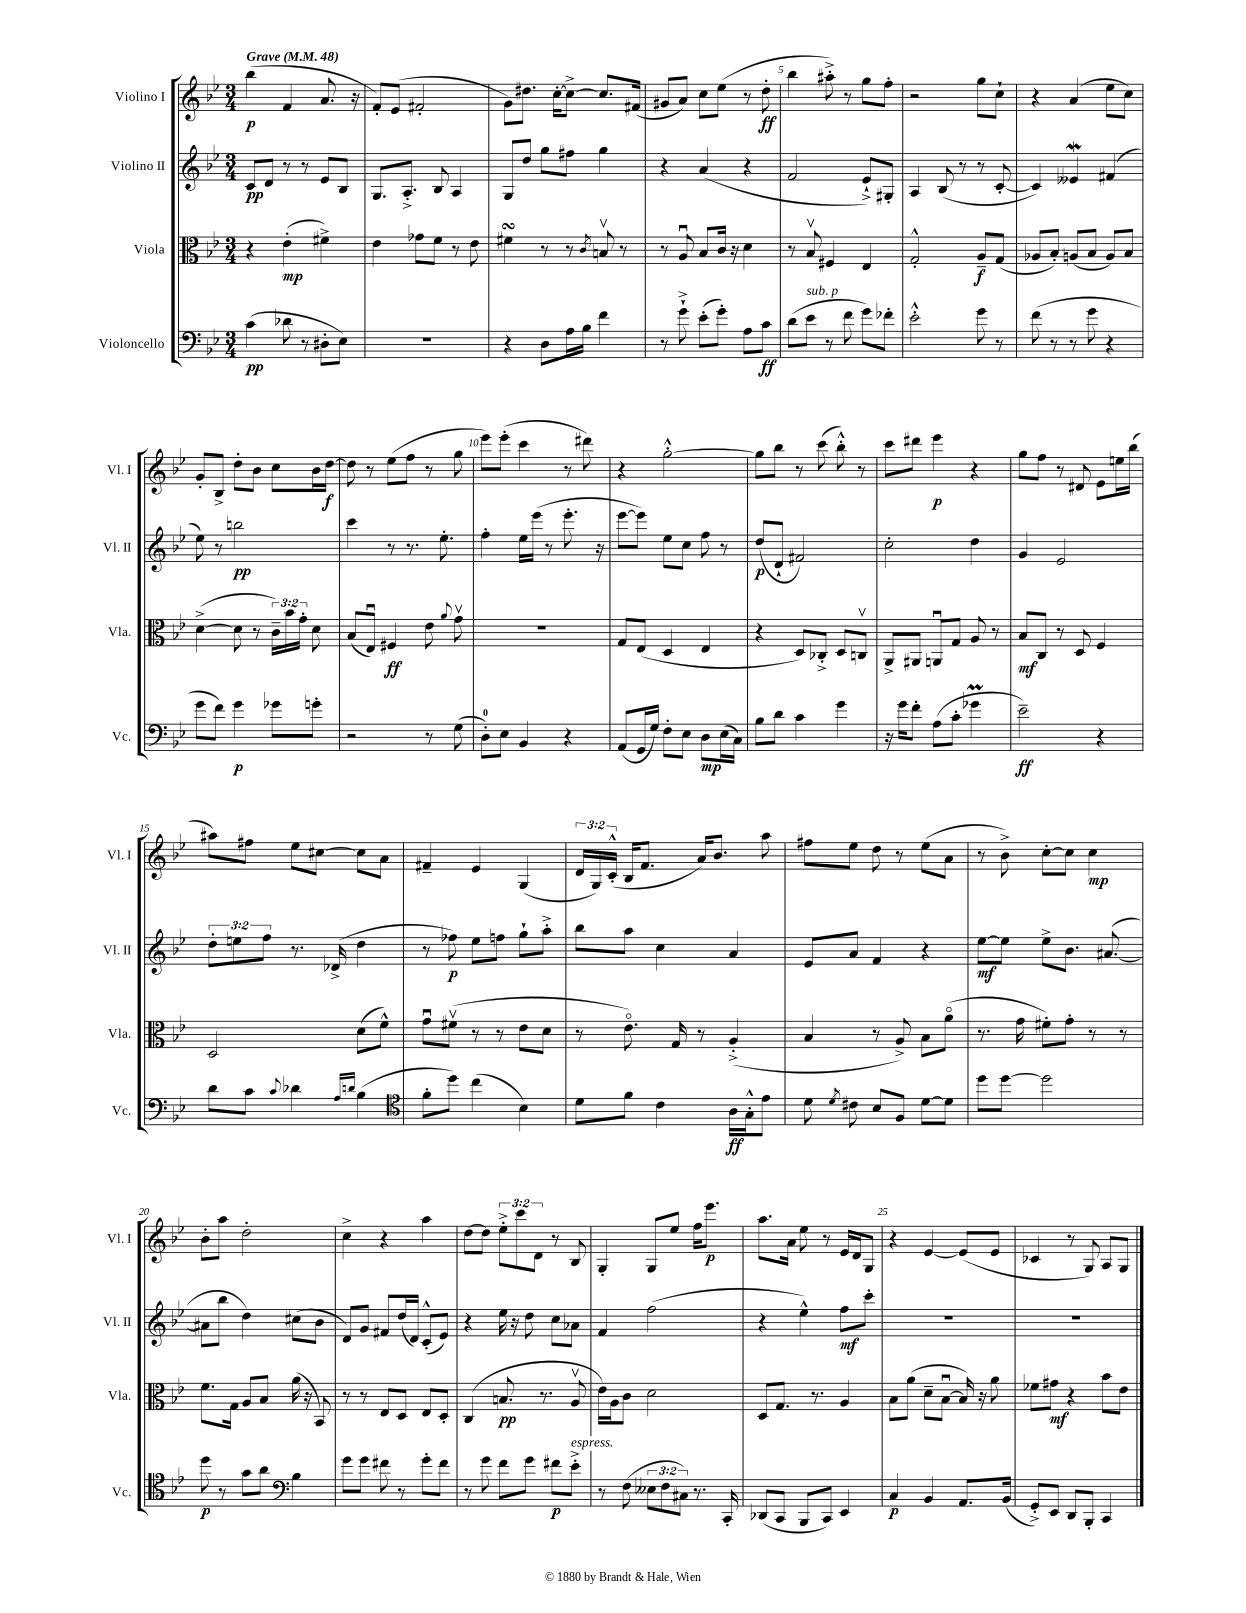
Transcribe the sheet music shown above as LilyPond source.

<<
\new StaffGroup <<
\new Staff = "s0" \with { instrumentName = "Violino I" shortInstrumentName = "Vl. I" } {
    \clef treble \key bes \major \numericTimeSignature \time 3/4 \override Staff.TupletNumber.text = #tuplet-number::calc-fraction-text \tempo "Grave" 4 = 48
    \autoBeamOff bes''4\p( f'4 a'8. r16 |
    f'8[-.) ees'8]( fis'2-. |
    g'8[) dis''8.] c''16[~-. c''8]~-> c''8.[ fis'16]( |
    gis'8[ a'8]) c''8[ ees''8]( r8 d''8-.\ff |
    bes''4 ais''8-.->) r8 g''8[ f''8]-. |
    r2 g''8[ c''8]-! |
    r4 a'4( ees''8[ c''8]) |
    g'8[-. bes8]-> d''8[-. bes'8] c''8[ bes'16 d''16]~\f |
    d''8 r8 ees''8[( f''8] r8 g''8 |
    ees'''8[) ees'''8]-.( c'''4 r8 dis'''8) |
    r4 g''2~-.-^ |
    g''8[ bes''8] r8 c'''8( bes''8-.-^) r8 |
    c'''8[ dis'''8] ees'''4\p r4 |
    g''8[ f''8] r8 dis'8 ees'8[ e''16 bes''16]( |
    ais''8[) fis''8] ees''8[ cis''8]~ cis''8[ a'8] |
    fis'4-- ees'4 g4( |
    \tuplet 3/2 { d'16[ g16) c'16]-.-^( } bes16[ f'8.] a'16[) bes'8.] a''8 |
    fis''8[ ees''8] d''8 r8 ees''8[( a'8] |
    r8 bes'8->) c''8[~-. c''8] c''4\mp |
    bes'8[-. a''8] d''2-. |
    c''4-> r4 a''4 |
    d''8[~ d''8] \tuplet 3/2 { ees''8[-.-> c'''8 d'8] } r8 bes8 |
    g4-. g8[ ees''8] f''16[ ees'''8.]\p |
    a''8.[ a'16] ees''8 r8 ees'16[ d'16 g8] |
    r4 ees'4~ ees'8[( ees'8] |
    ces'4 r8 g8) a8[ g8] \bar "|." |
}
\new Staff = "s1" \with { instrumentName = "Violino II" shortInstrumentName = "Vl. II" } {
    \clef treble \key bes \major \numericTimeSignature \time 3/4 \override Staff.TupletNumber.text = #tuplet-number::calc-fraction-text
    \autoBeamOff c'8[\pp d'8] r8 r8 ees'8[ bes8] |
    g8.[ a8.]-.-> bes8 a4 |
    g8[ d''8] g''8[ fis''8] g''4 |
    r4 a'4( r4 |
    f'2 ees'8[-!->) gis8]-. |
    a4 bes8( r8 r8 c'8~-. |
    c'4) eeses'4\mordent fis'4( |
    ees''8) r8 b''2\pp |
    c'''4 r8 r8. ees''8.-. |
    f''4-. ees''16[ ees'''16]( r8 ees'''8.-. r16 |
    ees'''8[~ ees'''8]) ees''8[ c''8] f''8 r8 |
    d''8[\p( d'8]-! fis'2) |
    c''2-. d''4 |
    g'4 ees'2 |
    \tuplet 3/2 { d''8[-. e''8 f''8] } r8. des'16->( d''4 |
    r8 fes''8\p) ees''8[ f''8] g''8[-! a''8]-.-> |
    bes''8[ a''8] c''4 a'4 |
    ees'8[ a'8] f'4 r4 |
    ees''8[~\mf ees''8] ees''8[-> bes'8.] ais'8.~( |
    ais'8[ bes''8] d''4) cis''8[( bes'8] |
    d'8[) g'8] fis'8[ d''16( d'16]) c'8[-.-^( ees'8]) |
    r4 ees''16 r16 d''8 c''8[ aes'8] |
    f'4 f''2( |
    r4 ees''4-^) f''8[\mf c'''8]-. |
    R2. |
    R2. \bar "|." |
}
\new Staff = "s2" \with { instrumentName = "Viola" shortInstrumentName = "Vla." } {
    \clef alto \key bes \major \numericTimeSignature \time 3/4 \override Staff.TupletNumber.text = #tuplet-number::calc-fraction-text
    \autoBeamOff r4 ees'4-.\mp( fis'4->) |
    ees'4 ges'8[ f'8] r8 ees'8 |
    fis'4\turn r8 r8 \acciaccatura { c'8 } b8\upbow r8 |
    r8 a8\downbow bes8[ c'16] r16 d'4 |
    r8 bes8\upbow fis4 ees4 |
    g2-.-^ a8[--\f g8]( |
    aes8[ bes8]-.) a8[( bes8] a8[) bes8] |
    d'4~->( d'8 r8 \tuplet 3/2 { c'16[--) bes'16 g'16]-. } d'8 |
    bes8[( ees8]\downbow) fis4\ff ees'8 \appoggiatura { a'8 } g'8\upbow |
    R2. |
    g8[ ees8]( d4 ees4 |
    r4 d8[) ces8]-.-> d8[ c8]\upbow |
    a,8[-> ais,8] a,8[\downbow g8] a8 r8 |
    bes8[\mf c8] r8 d8 f4 |
    d2 d'8[( f'8]-^) |
    g'8[\downbow fis'8]\upbow( r8 r8 ees'8[ d'8] |
    r8 ees'8.\flageolet) g16 r8 a4-.->( |
    bes4 r8 a8->) bes8[ a'8]\flageolet( |
    r8. g'16 fis'8[-.) g'8]-. r8 r8 |
    f'8.[ g16] a8[ bes8] a'16( r16 bes,8) |
    r8 r8 ees8[ d8] ees8[ d8]-. |
    c4( b8.\pp r8. a8\upbow |
    ees'16[) a16 c'8] d'2 |
    d8[ g8.] r8. a4 |
    bes8[ a'8]( d'8[-- bes8]~\downbow bes16) r16 a'8 |
    fes'8[ gis'8]\mf r4 bes'8[ ees'8] \bar "|." |
}
\new Staff = "s3" \with { instrumentName = "Violoncello" shortInstrumentName = "Vc." } {
    \clef bass \key bes \major \numericTimeSignature \time 3/4 \override Staff.TupletNumber.text = #tuplet-number::calc-fraction-text
    \autoBeamOff c'4\pp( des'8 r8 dis8[-. ees8]) |
    R2. |
    r4 d8[ a16 bes16] f'4 |
    r8 g'8-!-> ees'8[-.( g'8]-.) a8[ c'8]\ff |
    d'8[( ees'8]^\markup { \italic "sub. p" } r8 f'8 g'8[) fes'8]-. |
    ees'2-.-^ g'8 r8 |
    f'8( r8 r8 g'8 r4 |
    g'8[ f'8]) g'4\p ges'8[ g'8]-. |
    r2 r8 g8( |
    d8[-0-.) ees8] bes,4 r4 |
    a,8[( g,16 g16]) f8[-. ees8] d8[\mp ees16( c16]) |
    bes8[ d'8] c'4 g'4 |
    r16 g'16[ f'8]-. a8[( c'8]-. ges'4\prall |
    ees'2--\ff) r4 |
    d'8[ c'8] \appoggiatura { c'8 } des'4 \grace { a16[ d'16] } bes4( |
    \clef tenor f'8[-. d''8]) c''4( bes4) |
    d'8[ f'8] c'4 a16[\ff g16-.-^ ees'8] |
    d'8 \acciaccatura { d'8 } cis'8 bes8[ f8] d'8[~ d'8] |
    d''8[ d''8]~ d''2 |
    d''8\p r8 g'8[ a'8] \clef bass bes4 |
    g'8[ g'8] fis'8 r8 g'8[-. fis'8] |
    r8 g'8 f'8[ g'8] fis'8[\p ees'8]-.->^\markup { \italic "espress." } |
    r8 f8( \tuplet 3/2 { eeses8[ f8 cis8]) } r8. c,16-. |
    des,8[( c,8] bes,,8[ c,8]) ees,4 |
    c4\p bes,4 a,8.[ bes,16]( |
    g,8[-.->) ees,8] d,8[ bes,,8]-. c,4 \bar "|." |
}
>>
>>
\layout { \context { \Score \override BarNumber.break-visibility = ##(#f #t #t) barNumberVisibility = #(every-nth-bar-number-visible 5) } }
